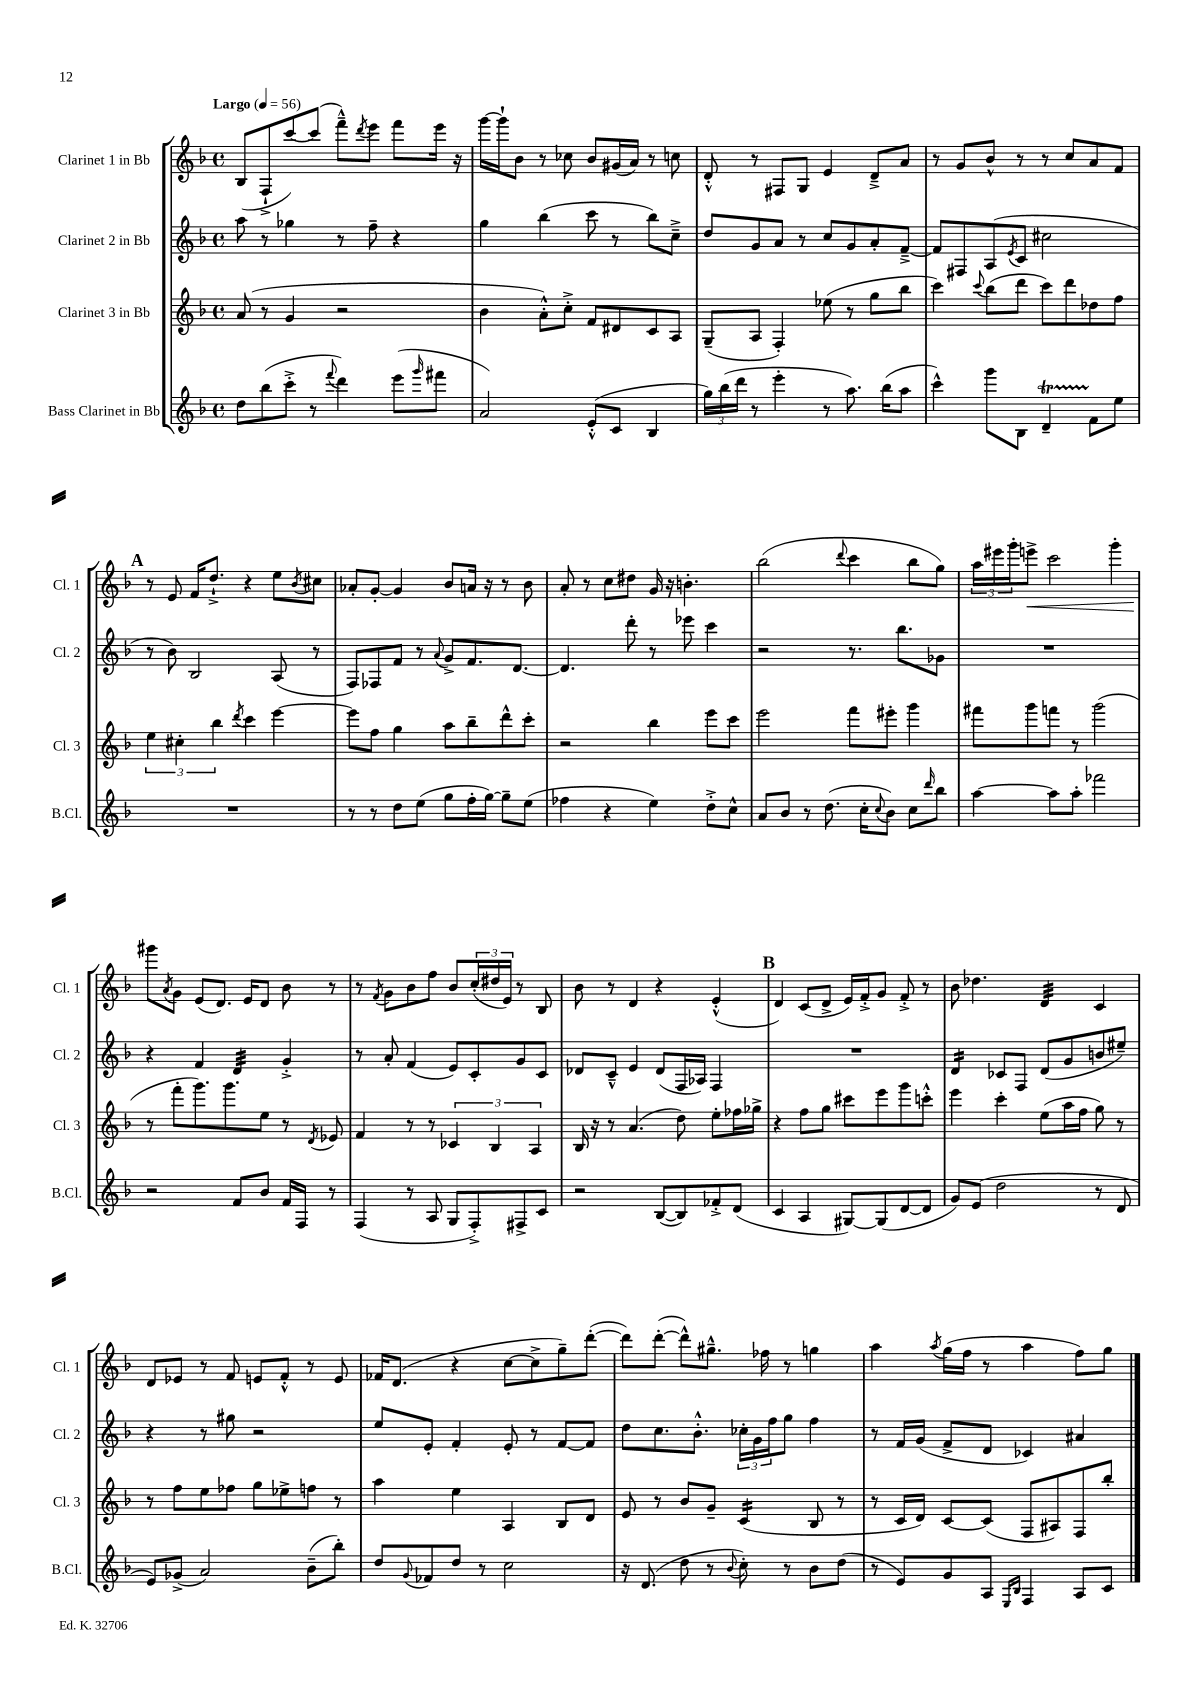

**kern	**kern	**kern	**kern
*staff4	*staff3	*staff2	*staff1
*clefG2	*clefG2	*clefG2	*clefG2
*k[b-]	*k[b-]	*k[b-]	*k[b-]
*M4/4	*M4/4	*M4/4	*M4/4
*met(c)	*met(c)	*met(c)	*met(c)
*MM56	*MM56	*MM56	*MM56
8dd\L	(8a/	8aa\	(8B-/L
(8bb-\	8r	8r	8F`^/
8ccc'^\J	4g/	4gg-\	[8ccc/)
8r	.	.	(8ccc/]J
8qqfff/	.	.	.
4ddd\)	2r	8r	8fff~^^\L)
.	.	.	8qddd/
.	.	8ff~\	8eee\J
(8eee\L	.	4r	8fff\L
16qqggg/	.	.	.
8fff#\J	.	.	16eee\Jk
.	.	.	16r
=	=	=	=
2a/)	4b-\	4gg\	[16ggg\LL
.	.	.	16ggg`\]J
.	.	.	8b-\J
.	8a'^^\L)	(4bb-\	8r
.	8cc'^\J	.	8cc-\
(8e'^^/L	8f/L	8ccc\	8b-/L
8c/J	8d#/	8r	(16g#/L
.	.	.	16a/JJ)
4B-/	8c/	8bb-\L)	8r
.	8A/J	8cc~^\J	8cc\
=	=	=	=
24gg\LL)	(8G~/L	8dd/L	8d'^^/
(24bb-\	.	.	.
24ddd\JJ	.	.	.
8r	8A/J	8g/	8r
4eee'\	4F'/)	8a/J	8F#/L
.	.	8r	8G/J
8r	(8ee-\	8cc/L	4e/
8.aa\)	8r	8g/	.
.	8gg\L	8a'/	8d~^/L
(16bb-\LK	.	.	.
8aa\J	8bb-\J	[8f~^/J	8a/J
=	=	=	=
4ccc^^\)	4ccc\)	8f/]L	8r
.	.	8F#/	8g/L
.	8qqccc/	.	.
8ggg\L	(8bb-\L	(8A/	8b-^^/J
.	.	8qe/	.
8B-\J	8ddd\J	8c/J	8r
4d~/	8ccc\L)	2cc#\	8r
.	8ddd\	.	8cc/L
8f\L	8dd-\	.	8a/
8ee\J	8ff\J	.	8f/J
=	=	=	=
1r	6ee\	8r	8r
.	.	8b-\)	8e/
.	6cc#'\	.	.
.	.	2B-/	16f/LK
.	.	.	8.dd`^/J
.	6bb-\	.	.
.	8qddd/	.	.
.	4ccc\	.	4r
.	[4eee\	(8A/	8ee\L
.	.	.	8qb-/
.	.	8r	8cc#\J
=	=	=	=
8r	8eee\]L	8F/L)	8a-'/L
8r	8ff\J	8F-/	[8g'/J
8dd\L	4gg\	8f/J	4g/]
(8ee\J	.	8r	.
.	.	8qqa/	.
8gg\L	8aa\L	8g^/L	8b-/L
16ff'\L	8bb-~\	8.f/	16a/Jk
[16gg\JJ)	.	.	16r
8gg~\]L	8ddd^^\	.	8r
.	.	[8.d/J	.
(8ee\J	8ccc'\J	.	8b-\
=	=	=	=
4ff-\	2r	4.d/]	8a'/
.	.	.	8r
4r	.	.	8cc\L
.	.	8ddd'\	8dd#\J
4ee\)	4bb-\	8r	16g/
.	.	.	16r
.	.	8eee-\	4.b'\
8dd'^\L	8eee\L	4ccc\	.
8cc^^\J	8ccc\J	.	.
=	=	=	=
8a/L	2eee\	2r	(2bb-\
8b-/J	.	.	.
8r	.	.	.
(8.dd\	.	.	.
.	.	.	8qqddd/
.	8fff\L	8.r	4ccc\
16cc'\LK	.	.	.
8qqcc/	.	.	.
8b-\J)	8eee#'\J	.	.
.	.	8.bb-\L	.
8cc\L	4ggg\	.	8bb-\L
16qqddd/	.	.	.
8bb-\J	.	8g-\J	8gg\J)
=	=	=	=
[4aa\	8fff#\L	1r	24aa\LL
.	.	.	24eee#\
.	.	.	24ggg'\J
.	8ggg\	.	8eee^\J
8aa\]L	8fff\J	.	2ccc\
8aa'\J	8r	.	.
2fff-\	(2ggg\	.	.
.	.	.	4ggg'\
=	=	=	=
2r	8r	4r	8ggg#\L
.	.	.	8qa/
.	8fff'\L	.	8g\J
.	8.ggg\)	4f/	(8e/L
.	.	.	8.d/J)
.	8.ggg\	.	.
8f/L	.	4d/	.
.	.	.	16e/LK
8b-/J	8ee\J	.	8d/J
16f/LL	8r	4g'^/	8b-\
16F/JJ	.	.	.
.	8qd/	.	.
8r	8e-/	.	8r
=	=	=	=
(4F/	4f/	8r	8r
.	.	.	8qf/
.	.	8a'/	8g\L
8r	8r	(4f/	8b-\
8A/	8r	.	8ff\J
8G/L	6c-/	8e/L)	8b-/L
8F'^/)	.	8c'/	(24cc'/L
.	6B-/	.	24dd#/
.	.	.	24e/JJ)
8F#^/	.	8g/	8r
.	6A/	.	.
8c/J	.	8c/J	8B-/
=	=	=	=
2r	16B-/	8d-/L	8b-\
.	16r	.	.
.	8r	8c~^^/J	8r
.	(4.a/	4e/	4d/
([8B-/L	.	(8d-/L	4r
8B-/])	8dd\)	16F/L	.
.	.	16A-/JJ)	.
8f-'^/	8ee'\L	4F/	(4e'^^/
(8d/J	16ff-\L	.	.
.	16gg-^\JJ	.	.
=	=	=	=
4c/	4r	1r	4d/)
4A/	8ff\L	.	(8c/L
.	8gg\J	.	8d^/J
[8G#/L)	8ccc#\L	.	16e/LL)
.	.	.	16f'^/J
(8G#/]	8eee\	.	8g/J
[8d/	8ggg\	.	8f'^/
8d/]J	8ccc'^^\J	.	8r
=	=	=	=
8g/L)	4eee\	4d/	8b-\
(8e/J	.	.	4.dd-\
2dd\	4ccc'\	8c-/L	.
.	.	8F/J	.
.	(8ee\L	(8d/L	4d/
.	16aa\L	8g/	.
.	16ff\JJ	.	.
8r	8gg\)	8b/	4c/
8d/	8r	8ee#~/J)	.
=	=	=	=
8e/L)	8r	4r	8d/L
(8g-^/J	8ff\L	.	8e-/J
2a/)	8ee\	8r	8r
.	8ff-\J	8gg#\	8f/
.	8gg\L	2r	8e/L
.	8ee-^\	.	8f'^^/J
(8b-~\L	8ff\J	.	8r
8bb-'\J)	8r	.	8e/
=	=	=	=
8dd/L	4aa\	8ee/L	16f-/LK
.	.	.	(8.d/J
8qqg/	.	.	.
8f-/	.	8e'/J	.
8dd/J	4ee\	4f'/	4r
8r	.	.	.
2cc\	4A/	8e'/	[8cc\L
.	.	8r	8cc^\]
.	8B-/L	[8f/L	8gg~\)
.	8d/J	8f/]J	([8ddd'\J
=	=	=	=
16r	8e/	8dd\L	8ddd\]L)
(8.d/	.	.	.
.	8r	8.cc\	([8ddd'\J
8dd\	8b-/L	.	8ddd^^\]L)
.	.	8.b-'^^\J	.
8r	8g~/J	.	8.gg#~^^\J
8qqb-/	.	.	.
8cc'\)	(4c/	24cc-'\LL	.
.	.	24g\	.
.	.	.	16ff-\
.	.	24ff\J	.
8r	.	8gg\J	8r
8b-\L	8B-/	4ff\	4gg\
(8dd\J	8r	.	.
=	=	=	=
8r	8r	8r	4aa\
8e/L)	16c/LL	16f/LL	.
.	16d/JJ)	(16g/JJ	.
.	.	.	8qaa/
8g/	[8c/L	8f^/L	(16gg\LL
.	.	.	16ff\JJ
8A/J	(8c/]J	8d/J	8r
16qqE/LL	.	.	.
16qqB-/JJ	.	.	.
4F/	8F/L	4c-/)	4aa\
.	8A#/)	.	.
8A/L	8F/	4a#/	8ff\L)
8c/J	8bb-'/J	.	8gg\J
==	==	==	==
*-	*-	*-	*-
